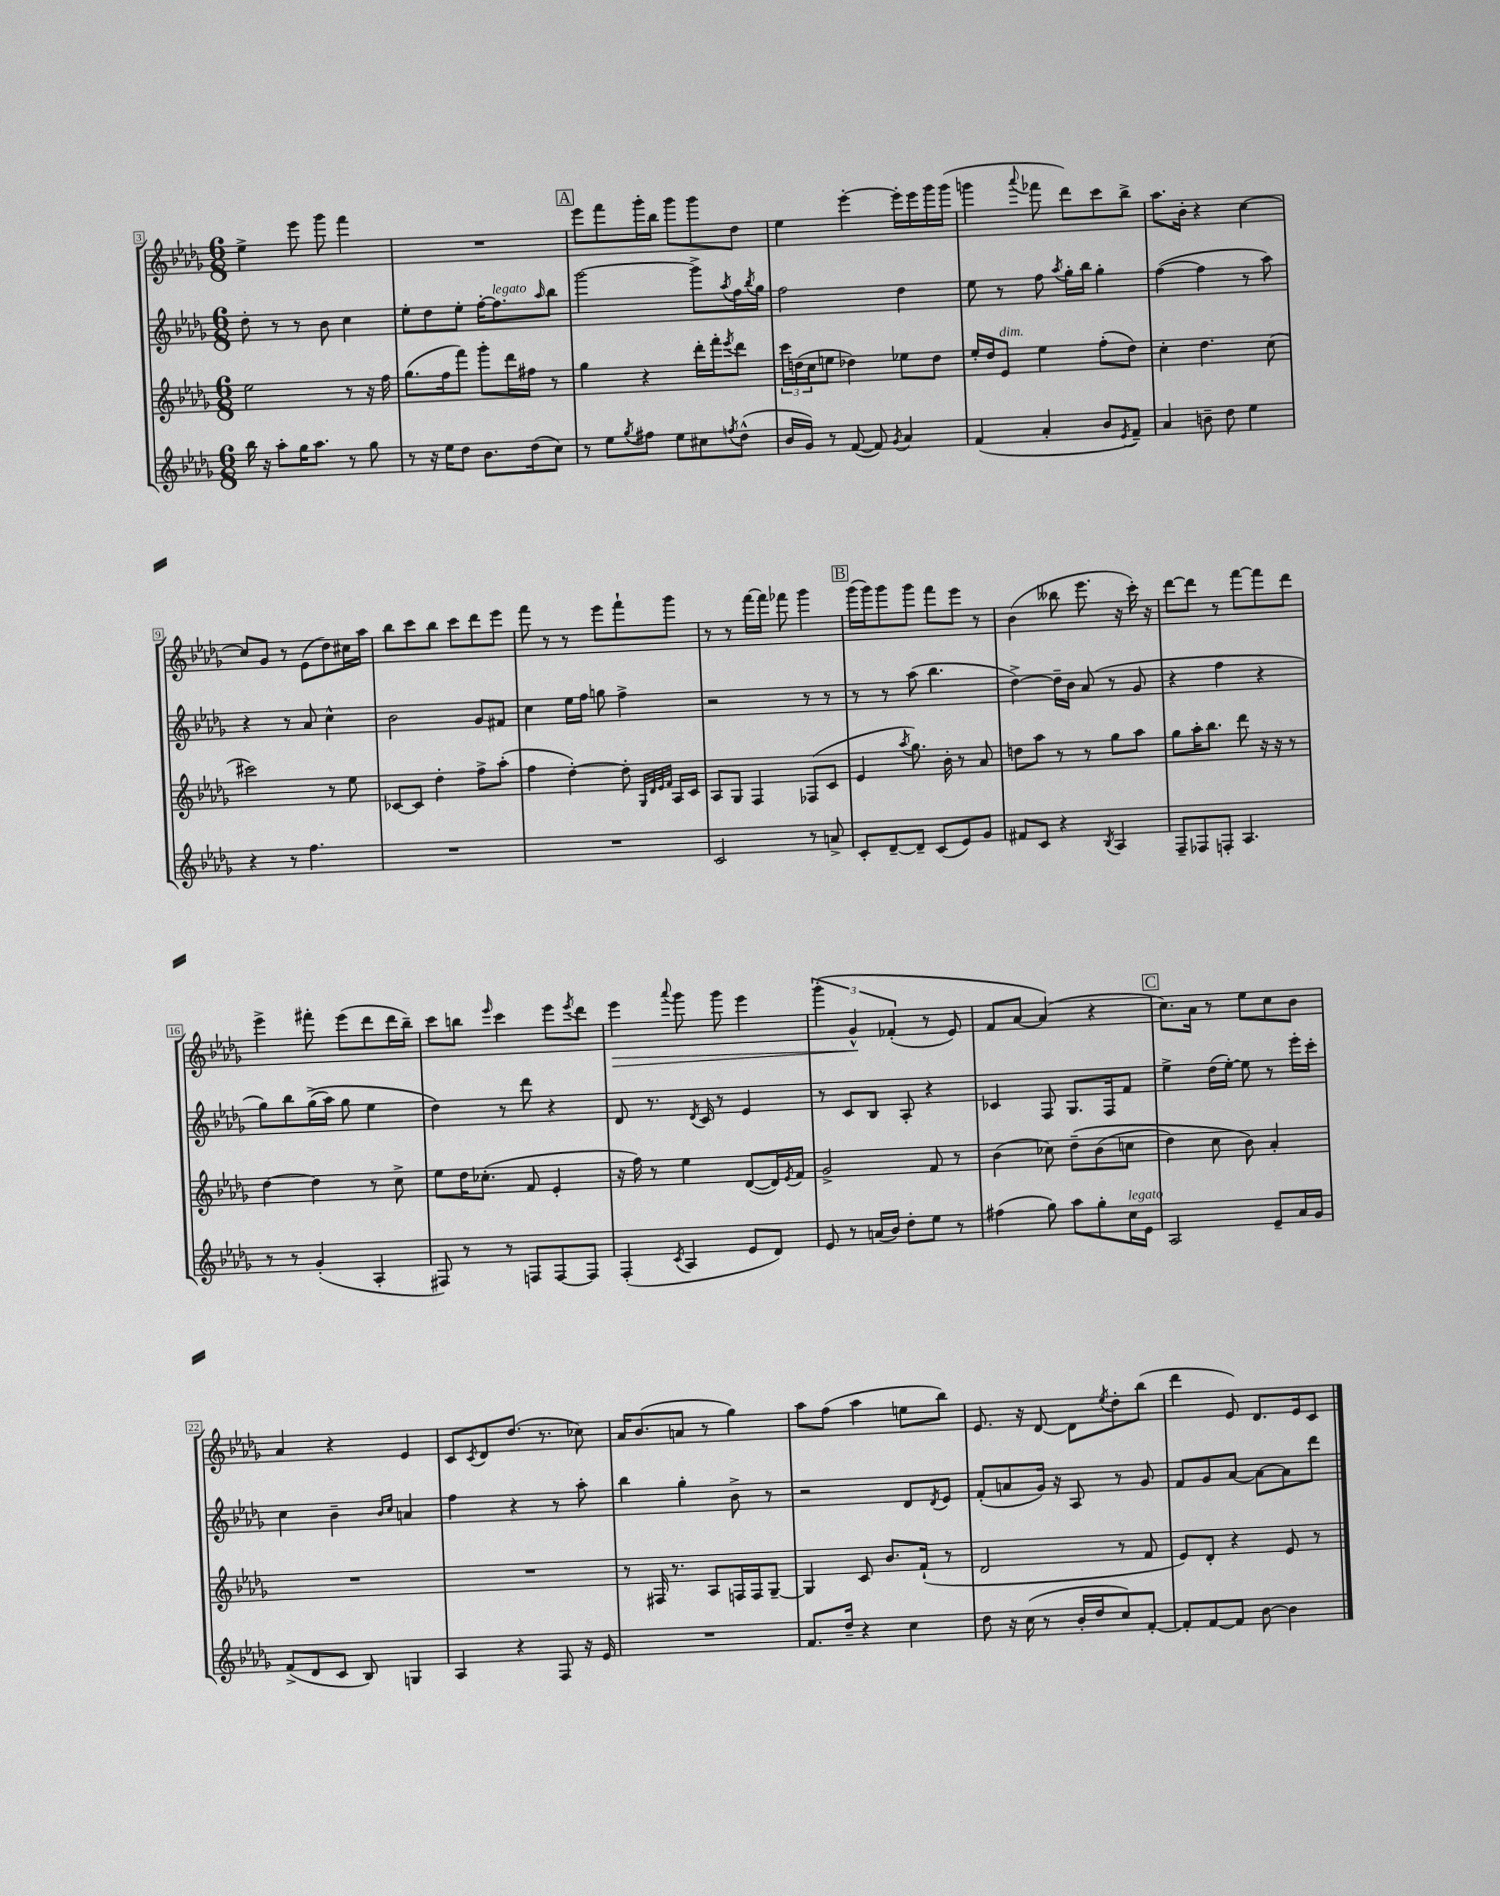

**kern	**kern	**kern	**kern	**dynam
*part4	*part3	*part2	*part1	*part1
*staff4	*staff3	*staff2	*staff1	*staff1
*clefG2	*clefG2	*clefG2	*clefG2	*
*k[b-e-a-d-g-]	*k[b-e-a-d-g-]	*k[b-e-a-d-g-]	*k[b-e-a-d-g-]	*
*M6/8	*M6/8	*M6/8	*M6/8	*
=3	=3	=3	=3	=3
16bb-\	2ee-\	8dd-'\	4ee-^\	.
16r	.	.	.	.
8aa-'\L	.	8r	.	.
16gg-\K	.	8r	8eee-\	.
8.aa-\J	.	.	.	.
.	.	8b-\	8ggg-\	.
8r	8r	4cc\	4fff\	.
8gg-\	16r	.	.	.
.	16ff\	.	.	.
=4	=4	=4	=4	=4
8r	(8.gg-\L	8ee-'\L	2.r	.
16r	.	8dd-\	.	.
16ee-\KL	16ff\k	.	.	.
8dd-\J	8fff\J)	8ee-'\J	.	.
8.b-\L	8ggg-'\L	[16ff'\KL	.	.
!	!	!LO:TX:a:i:t=legato	!	!
.	.	8.ff\]	.	.
.	16ddd-\L	.	.	.
(16dd-\k	16ff#X\JJ	.	.	.
.	.	16qqaa-/	.	.
8cc\J)	8r	8bb-\J	.	.
!!LO:REH:place=s1:t=A
=5	=5	=5	=5	=5
8r	4gg-\	[2ggg-\	8eee-\L	.
8ee-\L	.	.	8fff\	.
8qgg-/	.	.	.	.
8ff#X\J	4r	.	16ggg-'\L	.
.	.	.	16bb-\JJ	.
8ee-\L	.	.	8ggg-\L	.
8cc#X\	16ddd-'\LL	8ggg-^\L]	8ggg-\	.
.	16fff'\J	.	.	.
8qffn/	8qeee-/	8qaa-/	.	.
(8dd-^^\J	8ddd-\J	16ff\L	8dd-\J	.
.	.	8qbb-/	.	.
.	.	16gg-\JJ	.	.
=6	=6	=6	=6	=6
16b-/LL	24ccc\LL	2ff\	4ee-\	.
.	(24ddn\	.	.	.
16g-/JJ)	.	.	.	.
.	24cc\J	.	.	.
8r	8een\J	.	.	.
([8f/	4dd-X\)	.	[4eee-'\	.
8f/])	.	.	.	.
8qg-/	.	.	.	.
4a-/	8ee-X\L	4dd-\	16eee-'\LL]	.
.	.	.	16eee-\	.
.	8dd-\J	.	16ggg-\	.
.	.	.	(16ggg-\JJ	.
=7	=7	=7	=7	=7
(4f/	16ee-'/LL	8ee-\	4gggn\	.
.	16dd-/J	.	.	.
!	!LO:TX:a:i:t=dim.	!	!	!
.	8e-/J	8r	.	.
.	.	.	8qqaaa-/	.
4a-'/	4ee-\	8ff\	8fff-X\	.
.	.	8qaa-/	.	.
.	.	16gg-'\LL	8ddd-\L)	.
.	.	16bb-\JJ	.	.
8b-/L	(8ff'\L	4gg-'\	8ccc\	.
8qe-/	.	.	.	.
8f~/J)	8dd-\J)	.	8bb-^\J	.
=8	=8	=8	=8	=8
4a-/	4cc'\	([4ff\	8.aa-\L	.
.	.	.	16b-'\Jk	.
8bn~\	4.dd-\	4ff\]	4r	.
8dd-\	.	.	.	.
4ee-\	.	8r	[4cc\	.
.	(8cc\	8aa-\)	.	.
!!LO:LB:g=z
=9	=9	=9	=9	=9
4r	2ccc#X\)	4r	8cc/L]	.
.	.	.	8g-/J	.
8r	.	8r	8r	.
4.ff\	.	8a-/	(8e-\L	.
.	8r	4cc^^\	8dd-\)	.
.	8ee-\	.	16cc#X\L	.
.	.	.	16aa-\JJ	.
=10	=10	=10	=10	=10
2.r	[8c-X/L	2b-\	8bb-\L	.
.	8c-/J]	.	8ccc\	.
.	4dd-'\	.	8bb-\J	.
.	.	.	8ccc\L	.
.	8ff^\L	8g-/L	8ddd-\	.
.	(8aa-'\J	8f#X/J	8eee-\J	.
=11	=11	=11	=11	=11
2.r	4ff\	4cc\	8fff\	.
.	.	.	8r	.
.	[4dd-'\)	16ee-\LL	8r	.
.	.	16ff\JJ	.	.
.	.	8ggn\	8eee-\L	.
.	8dd-'\]	4ff^\	8fff`\	.
.	32qqG-/LLL	.	.	.
.	32qqd-/	.	.	.
.	32qqe-/	.	.	.
.	32qqf/JJJ	.	.	.
.	16A-/LL	.	8ggg-\J	.
.	16c/JJ	.	.	.
=12	=12	=12	=12	=12
2c/	8A-/L	2r	8r	.
.	8G-/J	.	8r	.
.	4F/	.	[16fff\LL	.
.	.	.	16fff\JJ]	.
.	.	.	8fff-X\	.
8r	(8F-X/L	8r	4ggg-\	.
8an^/	8c/J	8r	.	.
!!LO:REH:place=s1:t=B
=13	=13	=13	=13	=13
8c'/L	4e-/	8r	(16ggg-\LL	.
.	.	.	16ggg-\J)	.
[8d-~/	.	8r	8ggg-\	.
.	8qaa-/	.	.	.
8d-~/J]	8.gg-\)	(8aa-\	8ggg-\J	.
(8c/L	.	4.bb-\	8fff\L	.
.	16b-'\	.	.	.
8e-/)	8r	.	8eee-\J	.
8g-/J	8a-/	.	8r	.
=14	=14	=14	=14	=14
8f#X/L	8ddn\L	[4dd-^\)	(4b-\	.
8c/J	8aa-\J	.	.	.
4r	8r	16dd-~\LL]	8bb--X\	.
.	.	16b-\JJ	.	.
.	8r	(8a-/	8.eee-\	.
8qB-/	.	.	.	.
4A-/	8gg-\L	8r	.	.
.	.	.	16r	.
.	8aa-\J	8g-/	16ccc'\)	.
.	.	.	16r	.
=15	=15	=15	=15	=15
8F~/L	8gg-\L	4r	[8ddd-\L	.
8F-X/	16aa-'\K	.	8ddd-\J]	.
.	8.bb-\J	.	.	.
8Fn'/J	.	4ff\	8r	.
4.A-/	8ddd-\	.	[8fff\L	.
.	16r	4r	8fff\]	.
.	16r	.	.	.
.	8r	.	8ddd-\J	.
!!LO:LB:g=z
=16	=16	=16	=16	=16
8r	[4dd-\	8gg-\L)	4eee-^\	.
8r	.	8bb-\	.	.
(4g-'/	4dd-\]	((16gg-^\L	8fff#X'\	.
.	.	16aa-\JJ)	.	.
.	.	8gg-\	(8eee-\L	.
4A-'/	8r	4ee-\	8ddd-\	.
.	8cc^\	.	16ddd-\L	.
.	.	.	16bb-~\JJ)	.
=17	=17	=17	=17	=17
8F#X/)	8ee-\L	4dd-\)	8ccc\L	.
8r	16dd-\K	.	8bbn\J	.
.	(8.cc-X'\J	.	.	.
.	.	.	16qqeee-/	.
8r	.	8r	4ccc\	.
8Fn/L	8f/	8ddd-\	.	.
[8F/	4e-'/	4r	8eee-\L	.
.	.	.	8qeee-/	.
8F/J]	.	.	8ddd-\J	.
=18	=18	=18	=18	=18
!	!	!	!	!LO:HP:b
(4F'/	16r	8d-/	4eee-\	>
.	16ff\)	.	.	.
.	8r	8.r	.	.
8qc/	.	.	8qqaaa-/	.
4A-/	4ee-\	.	8ggg-\	.
.	.	8qd-/	.	.
.	.	16c/	.	.
.	.	8r	8ggg-\	.
8e-/L	([8d-/L	4e-/	4eee-\	.
8d-/J)	16d-/L])	.	.	.
.	8qe-/	.	.	.
.	16f/JJ	.	.	.
=19	=19	=19	=19	=19
8e-/	2g-^/	8r	(6ggg-'\	.
8r	.	8c/L	.	.
.	.	.	6g-^^/	.
(16an/LL	.	8B-/J	.	.
16b-/JJ)	.	.	.	.
.	.	.	(6f-X'/	]
8dd-'\L	.	8A-'/	.	.
8ee-\J	8f/	4r	8r	.
8r	8r	.	8e-/)	.
=20	=20	=20	=20	=20
(4ff#X\	(4b-\	4c-X/	8f/L	.
.	.	.	[8a-/J	.
8gg-\)	8cc-X\)	8F/	(4a-/])	.
8aa-\L	(8dd-~\L	8.G-/L	.	.
8gg-'\	(8b-\	.	4r	.
.	.	16F/k	.	.
!LO:TX:a:i:t=legato	!	!	!	!
16cc\L	8ccn\J	8f/J	.	.
16e-\JJ	.	.	.	.
!!LO:REH:place=s1:t=C
=21	=21	=21	=21	=21
2A-/	4dd-\)	4ee-^\	8.cc\L)	.
.	.	.	16a-\Jk	.
.	8cc\	(16dd-\LL	8r	.
.	.	[16ee-'\JJ)	.	.
.	8b-\)	8ee-\]	8ee-\L	.
8e-~/L	4a-'/	8r	8cc\	.
16a-/L	.	16eee-'\LL	8b-\J	.
16g-/JJ	.	16ccc'\JJ	.	.
!!LO:LB:g=z
=22	=22	=22	=22	=22
(8f^/L	2.r	4cc\	4a-/	.
8d-/	.	.	.	.
8c/J	.	4b-~\	4r	.
8B-/)	.	.	.	.
.	.	16qqb-/LL	.	.
.	.	16qqcc/JJ	.	.
4Gn/	.	4an/	4e-/	.
=23	=23	=23	=23	=23
4A-/	2.r	4ff\	8c/L	.
.	.	.	8qc/	.
.	.	.	8d-/	.
4r	.	4r	(8.dd-/J	.
.	.	.	8.r	.
8F/	.	8r	.	.
16r	.	8aa-'\	8cc-X\)	.
16e-/	.	.	.	.
=24	=24	=24	=24	=24
2.r	8r	4bb-\	16a-/KL	.
.	.	.	(8.b-/	.
.	16F#X/	.	.	.
.	8.r	.	.	.
.	.	4gg-'\	8an/J	.
.	8A-/L	.	8r	.
.	16Fn/L	8b-^\	4gg-\)	.
.	16F/J	.	.	.
.	[8G-~/J	8r	.	.
=25	=25	=25	=25	=25
8.f/L	4G-/]	2r	8aa-\L	.
.	.	.	(8ff\J	.
16dd-~/Jk	.	.	.	.
4r	8c/	.	4aa-\	.
.	8.b-/L	.	.	.
4cc\	.	8d-/L	8een\L	.
.	(16f`/Jk	.	.	.
.	.	8qd-/	.	.
.	8r	8e-/J	8bb-\J)	.
=26	=26	=26	=26	=26
8dd-\	2d-/	(8f'/L	8.e-/	.
16r	.	8an/	.	.
(16cc\	.	.	16r	.
8r	.	16g-/Jk)	[8d-/	.
.	.	16r	.	.
16b-'/LL	.	8A-/	8d-\L]	.
16dd-/J	.	.	.	.
.	.	.	8qee-/	.
8cc/)	8r	8r	8dd-'\	.
[8f'/J	8f/	8g-/	(8bb-\J	.
=27	=27	=27	=27	=27
8f'/L]	8e-/L)	8f/L	4ddd-\	.
[8f/	8d-'/J	8g-/	.	.
8f/J]	4r	[8a-/J	8e-/)	.
[8b-\	.	8a-\L_	8.d-/L	.
4b-\]	8e-/	8a-\]	.	.
.	.	.	16e-/k	.
.	8r	8ddd-\J	8c/J	.
==	==	==	==	==
*-	*-	*-	*-	*-
